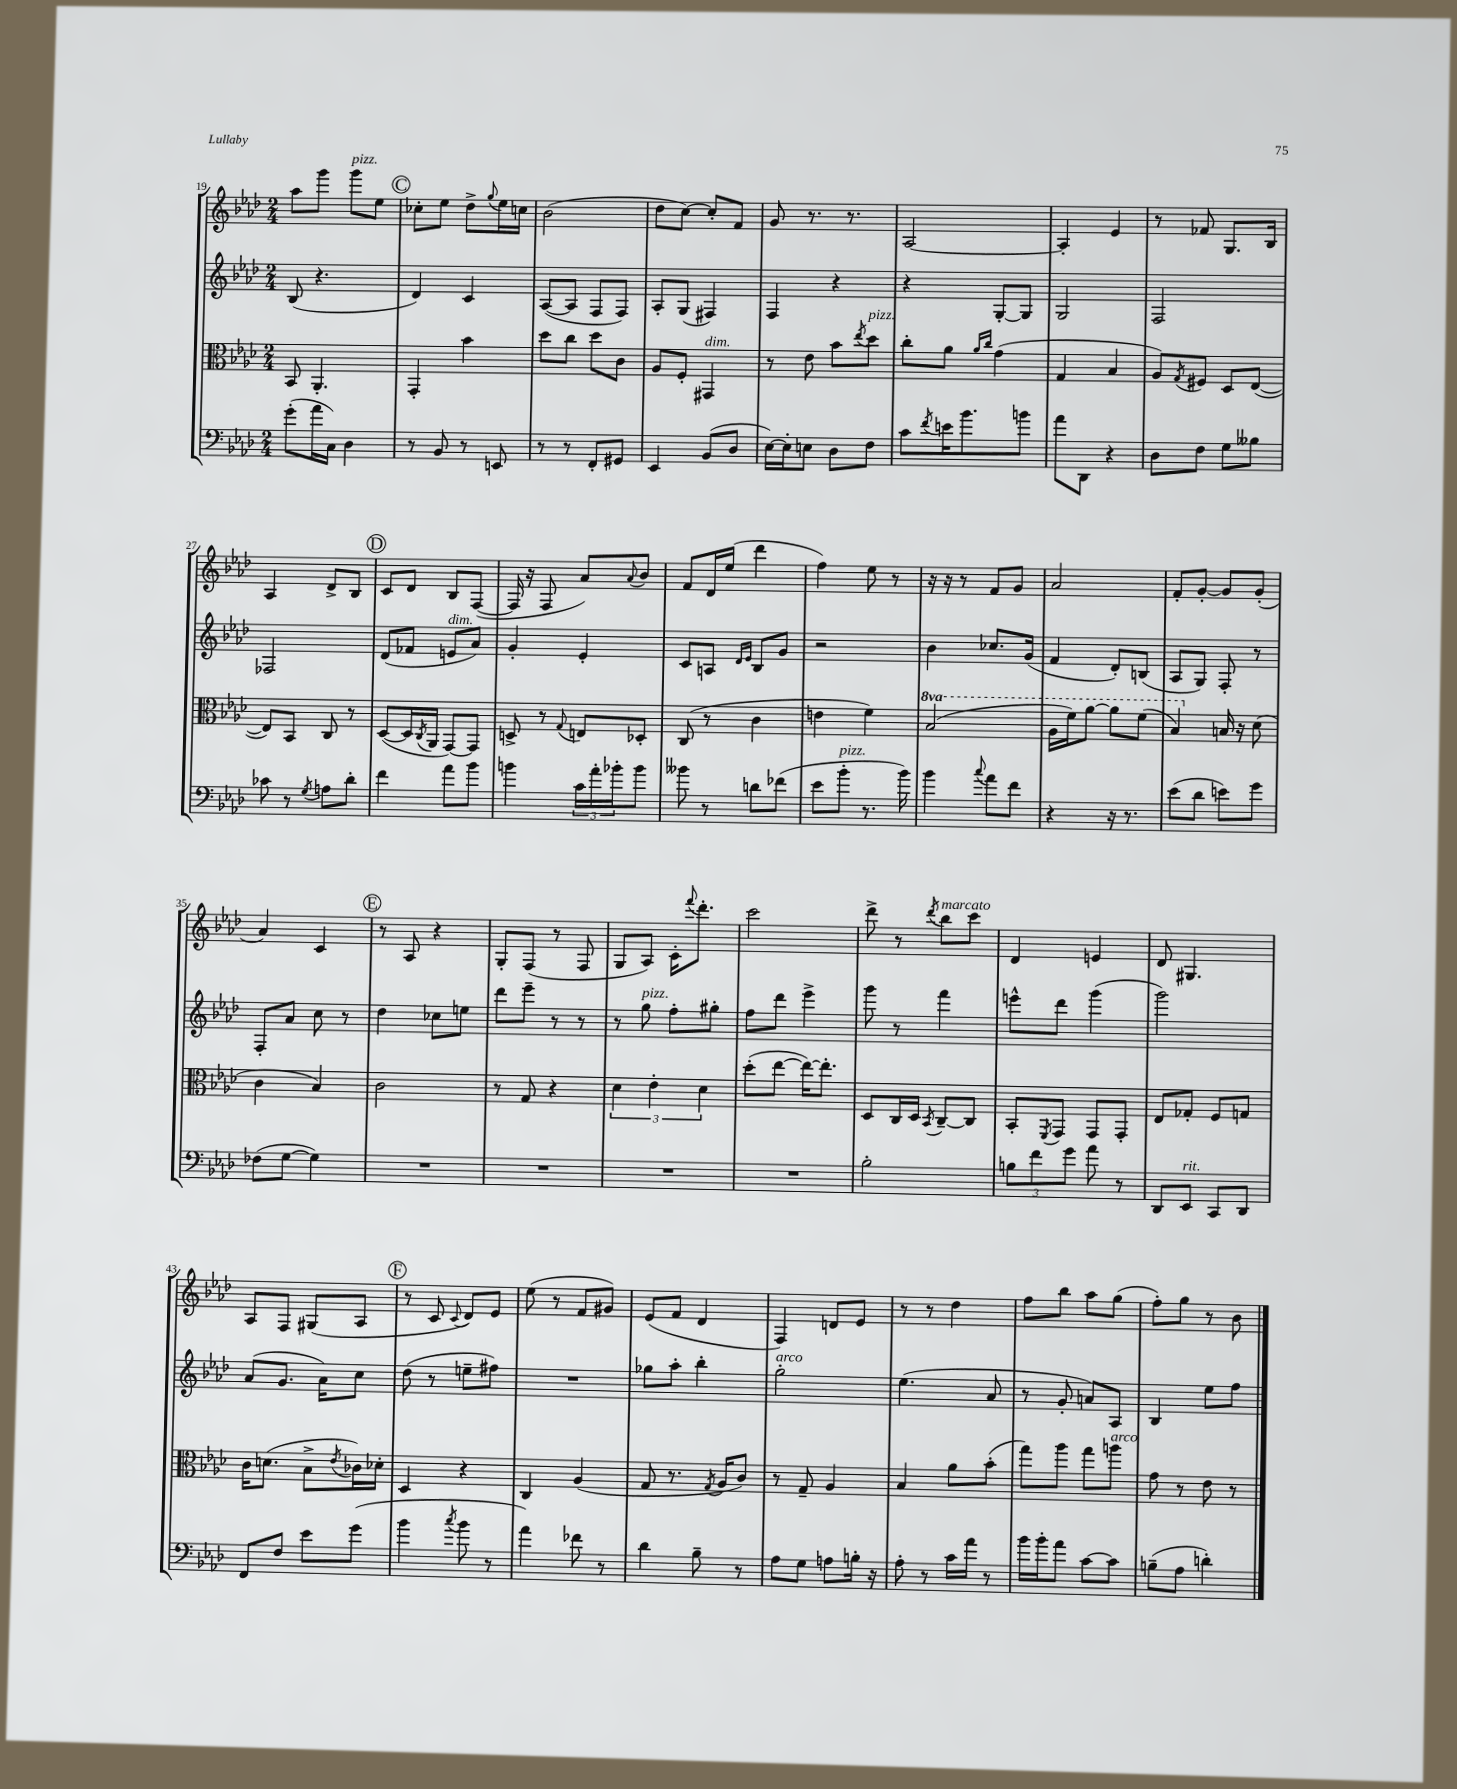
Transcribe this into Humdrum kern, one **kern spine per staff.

**kern	**kern	**kern	**kern
*staff4	*staff3	*staff2	*staff1
*clefF4	*clefC3	*clefG2	*clefG2
*k[b-e-a-d-]	*k[b-e-a-d-]	*k[b-e-a-d-]	*k[b-e-a-d-]
*M2/4	*M2/4	*M2/4	*M2/4
(8g'	8BB-	(8B-	8aa-
16a-	4.AA-'	4.r	8ggg
16C)	.	.	.
4D-	.	.	8ggg
.	.	.	8ee-
=	=	=	=
8r	4GG'	4d-)	8cc-'
8BB-	.	.	8ee-
8r	4b-	4c	8dd-^
.	.	.	8qqgg
8EE	.	.	16ee-
.	.	.	16cc
=	=	=	=
8r	8dd-	([8A-	(2b-
8r	8cc	8A-]	.
8FF'	8dd-	8F	.
8GG#	8c	8F)	.
=	=	=	=
4EE-	8A-	8A-'	8dd-
.	8F'	(8G	[8cc)
(8BB-	4GG#	4F#)	8cc']
8D-	.	.	8f
=	=	=	=
[16E-)	8r	4F	8g
16E-']	.	.	.
8E	8e-	.	8.r
8D-	8b-	4r	.
.	.	.	8.r
.	8qee-	.	.
8F	8dd-	.	.
=	=	=	=
8c	8cc'	4r	[2A-
8qf	.	.	.
16e	8a-	.	.
8.b-	.	.	.
.	16qqa-	.	.
.	16qqcc	.	.
.	(4g	[8G'	.
8b	.	8G]	.
=	=	=	=
8a-	4G	2G	4A-']
8DD-	.	.	.
4r	4B-	.	4e-
=	=	=	=
8D-	8A-)	2F	8r
.	8qG	.	.
8F	8F#	.	8f-
8G	8D-	.	8.G
8B--	([8E-	.	.
.	.	.	16B-
=	=	=	=
8c-	8E-])	2F-	4A-
8r	8BB-	.	.
8qG	.	.	.
8A	8C	.	8d-^
8d-'	8r	.	8B-
=	=	=	=
4f	([8D-	(8d-	8c
.	16D-]	8f-	8d-
.	8qC	.	.
.	16AA-	.	.
8a-	[8GG)	8e	8B-
8b-	8GG]	8a-)	([8F
=	=	=	=
4b	8D^	4g'	16F]
.	.	.	16r
.	8r	.	8F
.	8qqG	.	.
24c	8E	4e-'	8a-)
24a-'	.	.	.
24b-'	.	.	.
.	.	.	8qqa-
8b-	8D-'	.	8b-
=	=	=	=
8b--	(8C	8c	8f
8r	8r	8A	16d-
.	.	.	(16ee-
.	.	16qqd-	.
.	.	16qqe-	.
8d	4c	8B-	4ddd-
(8f-	.	8g	.
=	=	=	=
8e-	4e	2r	4ff)
8b-'	.	.	.
8.r	4f)	.	8ee-
.	.	.	8r
16b-)	.	.	.
=	=	=	=
4b-	(2b-	4b-	16r
.	.	.	16r
.	.	.	8r
8qqcc	.	.	.
8a-	.	8.cc-	8f
8f	.	.	8g
.	.	(16g	.
=	=	=	=
4r	16a-	4f	2a-
.	16ff)	.	.
.	[8aa-	.	.
16r	8aa-]	8d-')	.
8.r	.	.	.
.	(8ff	(8B	.
=	=	=	=
(8e-	4b-)	8A-	8f'
8d-	.	8G)	[8g'
8e)	16B	8F'	8g]
.	16r	.	.
8g	(8d-	8r	(8g'
=	=	=	=
(8F-	4c	8F'	4a-)
[8G	.	8a-	.
4G])	4B-)	8cc	4c
.	.	8r	.
=	=	=	=
2r	2c	4dd-	8r
.	.	.	8A-
.	.	8cc-	4r
.	.	8ee	.
=	=	=	=
2r	8r	8ddd-	8G'
.	8G	8eee-~	(8F
.	4r	8r	8r
.	.	8r	8F
=	=	=	=
2r	6d-	8r	8G
.	.	8gg	8A-)
.	6e-'	.	.
.	.	8ff'	16c'
.	.	.	8qqfff
.	.	.	8.ddd-'
.	6d-	.	.
.	.	8gg#'	.
=	=	=	=
2r	(8dd-'	8ff	2ccc
.	[8ee-	8ddd-	.
.	16ee-_)	4eee-^	.
.	8.ee-']	.	.
=	=	=	=
2B-'	8D-	8ggg	8ddd-^
.	16C	8r	8r
.	16D-	.	.
.	8qBB-	.	8qddd-
.	[8C~	4fff	8bb-
.	8C]	.	8ccc
=	=	=	=
12B	8BB-'	8eee^^	4d-
12f	.	.	.
.	8qFF	.	.
.	8GG	8ddd-	.
12g	.	.	.
8a-	8GG	(4ggg	4e
8r	8GG'	.	.
=	=	=	=
8DD-	8E-	2ggg)	8d-
8EE-	8G-'	.	4.G#
8CC	8F	.	.
8DD-	8G	.	.
=	=	=	=
8FF	16c	(8a-	8A-
.	(8.d	.	.
8F	.	8.g	8F
8e-	8B-^	.	(8G#
.	.	16a-)	.
.	8qe-	.	.
(8g	16c-)	8cc	8A-
.	16d-'	.	.
=	=	=	=
4b-	4D-	(8dd-	8r
.	.	8r	8c
8qcc	.	.	8qqc
8b-	4r	8ee~	8d-)
8r	.	8ff#)	8e-
=	=	=	=
4a-)	4C	2r	(8ee-
.	.	.	8r
8f-	(4A-	.	8f
8r	.	.	8g#)
=	=	=	=
4d-	8G	8gg-	(8e-
.	8.r	8aa-'	8f
8B-~	.	4bb-'	4d-
.	8qG	.	.
.	16A-	.	.
8r	8c)	.	.
=	=	=	=
8A-	8r	2gg'	4F)
8G	8G~	.	.
8A	4A-	.	8d
16B'	.	.	8e-
16r	.	.	.
=	=	=	=
8A-'	4B-	(4.ee-	8r
8r	.	.	8r
16c	8a-	.	4dd-
16a-	.	.	.
8r	(8b-'	8a-	.
=	=	=	=
16b-	8gg)	8r	8ff
16b-'	.	.	.
8a-	8aa-	8g'	8bb-
[8c	8gg	8a)	8aa-
8c]	8aa	8A-	(8gg
=	=	=	=
(8B~	8g	4B-	8ff')
8A-	8r	.	8gg
4d')	8e-	8ee-	8r
.	8r	8ff	8b-
==	==	==	==
*-	*-	*-	*-
